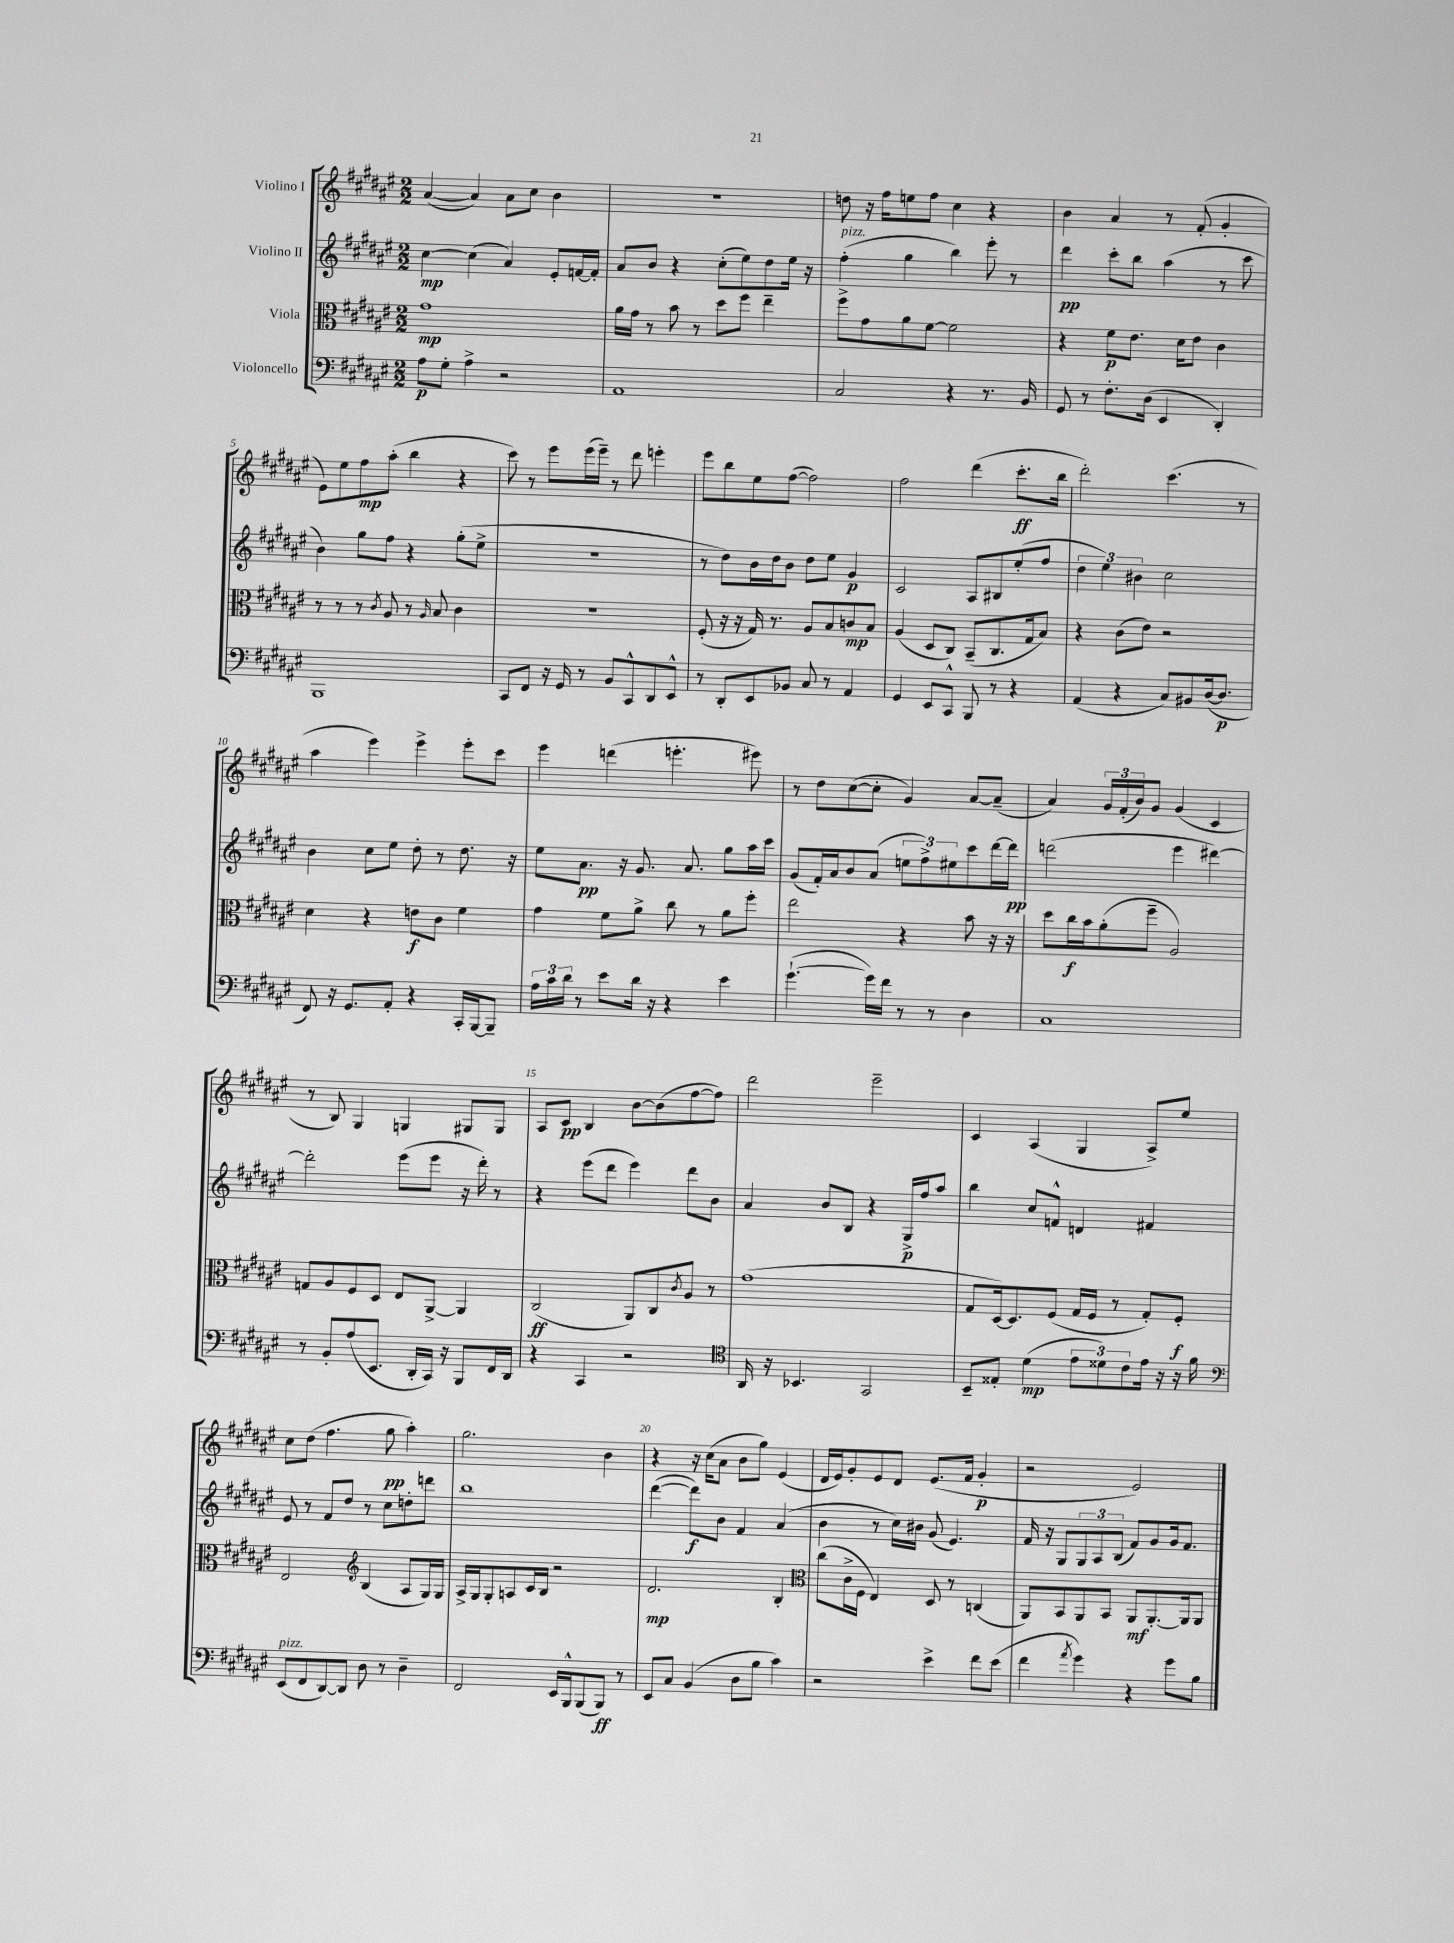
<<
\new StaffGroup <<
\new Staff = "s0" \with { instrumentName = "Violino I" } {
    \clef treble \key fis \major \numericTimeSignature \time 2/2
    ais'4~( ais'4) ais'8 cis''8 b'4 |
    R1 |
    d''8 r16 fis''16 e''8 fis''8 cis''4 r4 |
    b'4 ais'4 r8 fis'8-.( gis'4-. |
    eis'8) eis''8 fis''8\mp ais''8-.( b''4 r4 |
    cis'''8) r8 eis'''8 eis'''16( eis'''16--) r8 dis'''8 e'''4-. |
    eis'''8 b''8 eis''8 fis''8~( fis''2) |
    fis''2 dis'''4( cis'''8.-.\ff b''16 |
    dis'''2-.) cis'''4.( r8 |
    ais''4 eis'''4) eis'''4-> eis'''8-. cis'''8 |
    eis'''4 d'''4( e'''4.-. eis'''8) |
    r8 dis''8 cis''8~( cis''8-. gis'4) ais'8~ ais'8--( |
    ais'4) \tuplet 3/2 { gis'16 fis'16-.( b'16) } gis'8 gis'4( cis'4 |
    r8 b8) gis4 g4 gis8 gis8 |
    ais8 cis'8\pp b4 b'8~ b'8( fis''8~ fis''8) |
    dis'''2 eis'''2-- |
    cis'4 ais4( gis4 ais8->) eis''8 |
    cis''8 dis''8( fis''4. gis''8\pp ais''4-.) |
    gis''2. b'4 |
    r4 r16 cis''16( ais'8 b'8 gis''8) eis'4( |
    dis'16 eis'16) gis'8-. eis'8 dis'8 eis'8.( fis'16 gis'4-.\p |
    r2 eis'2) \bar "|." |
}
\new Staff = "s1" \with { instrumentName = "Violino II" } {
    \clef treble \key fis \major \numericTimeSignature \time 2/2
    cis''4~\mp cis''4( ais'4) eis'8-. f'16~ f'16-. |
    ais'8 b'8 r4 cis''8-.( eis''8) dis''8 eis''16 r16 |
    fis''4-.^\markup { \italic "pizz." }( gis''4 b''4) eis'''8-. r8 |
    dis'''4\pp cis'''8-. b''8 ais''4( r8 cis'''8 |
    b'4) gis''8 fis''8 r4 gis''8-.( eis''8-> |
    R1 |
    r8 dis''8) b'16 dis''16 b'8 dis''8 eis''8 gis'4\p |
    cis'2 ais8 bis8 eis''8-.( fis''8 |
    \tuplet 3/2 { dis''4 eis''4) bis'4 } cis''2 |
    b'4 cis''8 eis''8 dis''8-. r8 dis''8. r16 |
    eis''8 ais'8.\pp r16 gis'8. ais'8. gis''8 ais''16 cis'''16 |
    gis'8( fis'16-.) ais'16 b'8 ais'8( \tuplet 3/2 { e''8 fis''8->) eis''8 } cis'''8 dis'''16~ dis'''16\pp |
    d'''2( eis'''4 dis'''4~) |
    dis'''2-. eis'''8( eis'''8 r16 dis'''16-.) r8 |
    r4 eis'''8( dis'''8 eis'''4) dis'''8 b'8 |
    ais'4 b'8 b8 r4 gis16->\p fis''16 ais''8 |
    b''4 cis''8 f'8-^ d'4 fis'4 |
    eis'8 r8 fis'8 dis''8 r8 cis''8 d''8-. d'''8 |
    b''1 |
    dis'''4~( dis'''8\f) b'8 fis'4 ais'4( |
    b'4 r8 cis''16) bis'16 gis'8( eis'4.) |
    fis'16 r16 gis8 \tuplet 3/2 { gis8 ais8 b8( } fis'8) gis'8 gis'16 fis'8. \bar "|." |
}
\new Staff = "s2" \with { instrumentName = "Viola" } {
    \clef alto \key fis \major \numericTimeSignature \time 2/2
    gis'1\mp |
    ais'16 gis'16 r8 b'8 r8 dis''8 fis''8 eis''4-- |
    fis''8-> gis'8 ais'8 fis'8~ fis'2 |
    r4 fis'8\p eis'8. dis'16 eis'8 cis'4 |
    r8 r8 r8 \acciaccatura { cis'8 } ais8 r8 \grace { ais16 } b8 cis'4 |
    R1 |
    fis8-.( r16 r16 gis16) r8. ais8 b8 c'8\mp b8 |
    ais4( dis8 cis8) b,8--( cis8. gis16 b8) |
    r4 cis'8( eis'8) r2 |
    dis'4 r4 e'8\f cis'8 fis'4 |
    gis'4 fis'8 ais'8-> cis''8 r8 ais'8 fis''8-. |
    eis''2 r4 b'8 r16 r16 |
    dis''8 cis''16\f b'16 ais'8-.( fis''8-- ais2) |
    g8 ais8 fis8 dis8 eis8 ais,8~-> ais,4 |
    cis2\ff( ais,8) cis8 \acciaccatura { cis'8 } ais8 r8 |
    gis'1( |
    gis8 dis16~) dis8. fis8( gis16 fis16 r8 gis8-.) fis8-.\f |
    eis2 \clef treble b4( ais8 gis16) gis16 |
    ais16-> gis16 gis8-. a8 cis'16 b16 r2 |
    dis'2.\mp b4-. |
    \clef alto cis''8( cis'16-> fis16 eis4) dis8 r8 c4( |
    ais,8) b,8 ais,8 b,8 ais,8\mf ais,8.~-. ais,16 ais,8 \bar "|." |
}
\new Staff = "s3" \with { instrumentName = "Violoncello" } {
    \clef bass \key fis \major \numericTimeSignature \time 2/2
    ais8\p gis8-. ais4-> r2 |
    ais,1 |
    cis2 r4 r8. b,16 |
    gis,8 r8 fis8.-. dis16( eis,4 dis,4-.) |
    b,,1 |
    cis,8 fis,8 r16 gis,16 r8 b,8 cis,8-^ dis,8 eis,8-^ |
    r8 dis,8-. eis,8 bes,8 cis8 r8 ais,4 |
    gis,4 eis,8 cis,8-^ b,,8 r8 r4 |
    ais,4( r4 cis8) bis,8 dis16~( dis8.\p |
    fis,8) r16 gis,8. ais,8-. r4 cis,16-. b,,16~ b,,8-- |
    \tuplet 3/2 { ais16 cis'16 dis'16 } r8 eis'8 dis'16 r16 r4 eis'4 |
    gis'4.~-!( gis'16) fis'16 r8 r8 dis4 |
    cis1 |
    r8 b,8-. ais8( eis,8. dis,16-. cis,16) r16 b,,8 fis,16 dis,16 |
    r4 cis,4 r2 |
    \clef tenor ais,16 r16 bes,4. gis,2 |
    b,8-- eisis8-. dis'4\mp( \tuplet 3/2 { eis'8 disis'8) cis'8 } eis'16 r16 r16 fis'16 |
    \clef bass eis,8^\markup { \italic "pizz." }( fis,8 dis,8~) dis,8 dis8 r8 dis4-- |
    fis,2 eis,16 b,,16-^ b,,8( b,,8\ff) r8 |
    eis,8 cis8 b,4( dis8 b8 cis'4) |
    r2 eis'4-> fis'8 eis'8( |
    fis'4 \acciaccatura { ais'8 } gis'4) r4 gis'8 b8 \bar "|." |
}
>>
>>
\layout { \context { \Score \override BarNumber.break-visibility = ##(#f #t #t) barNumberVisibility = #(every-nth-bar-number-visible 5) } }
